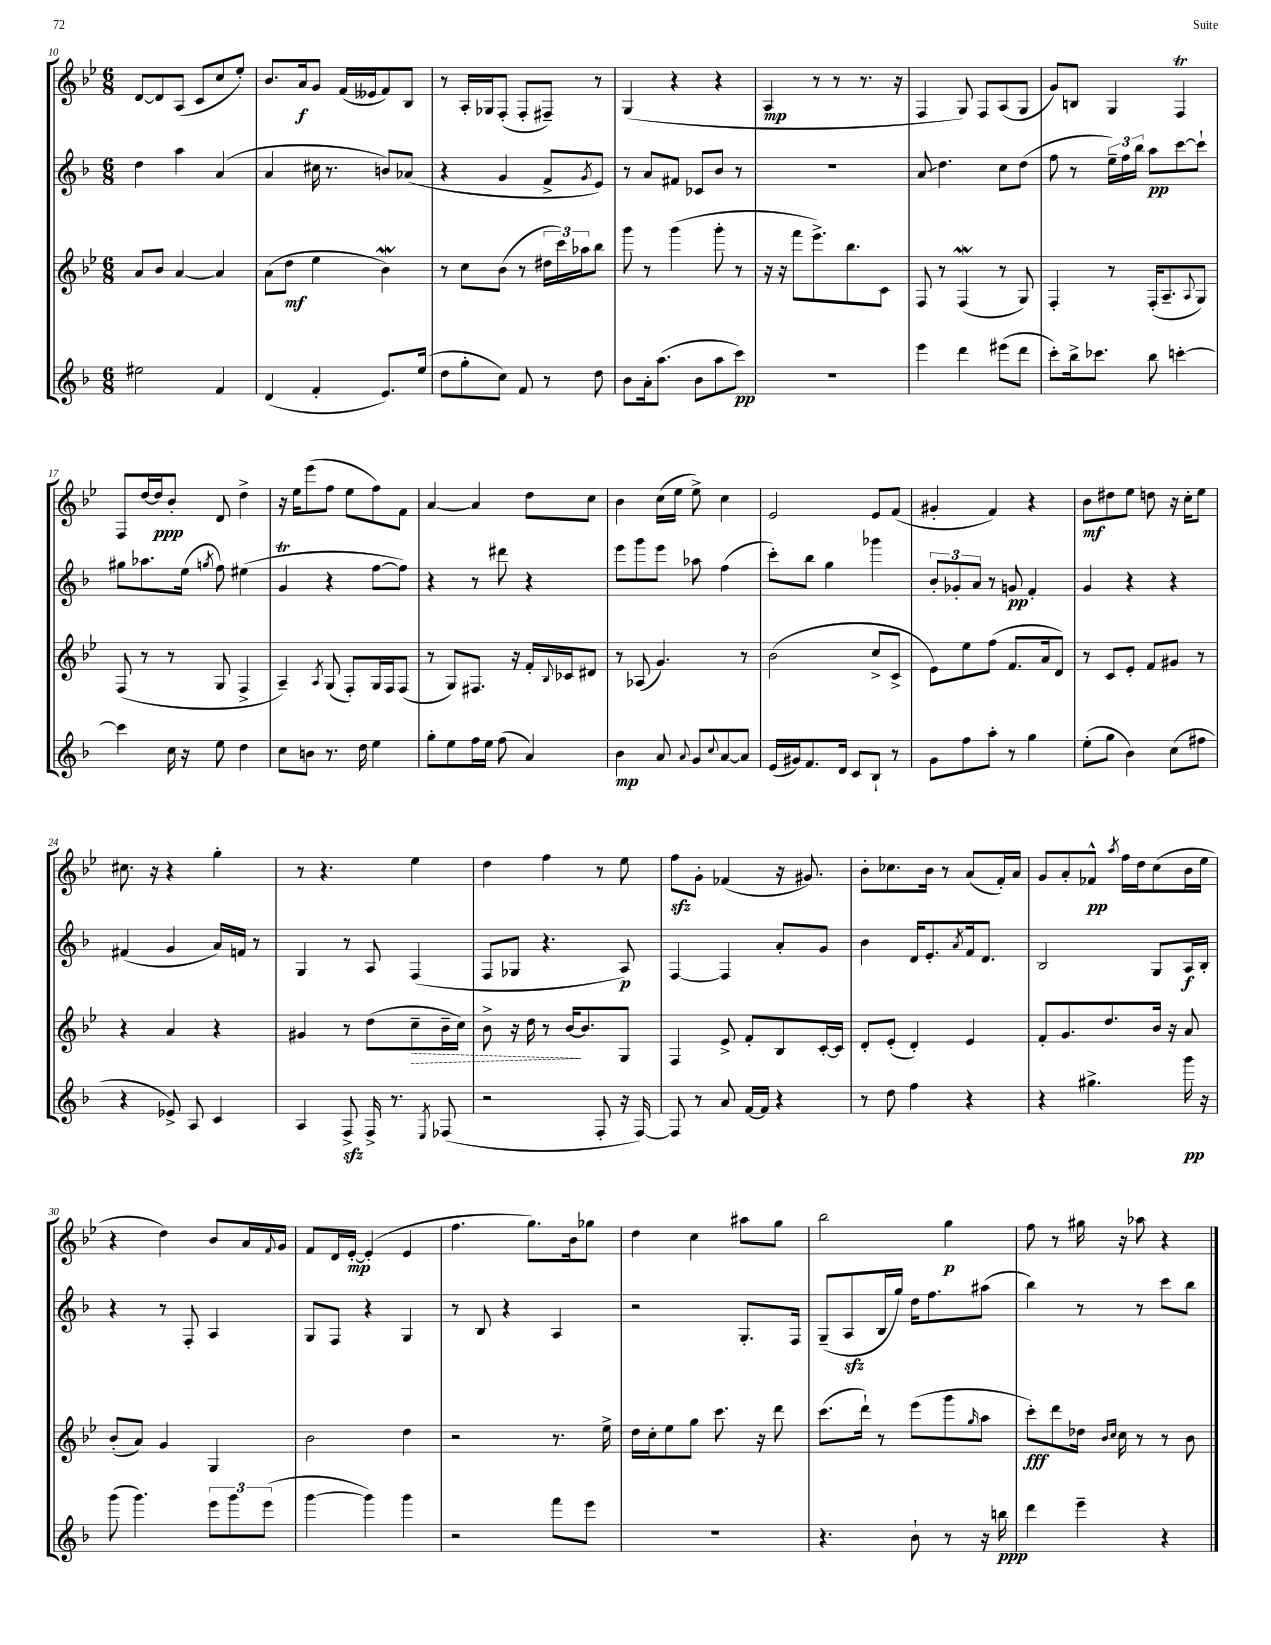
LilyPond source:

<<
\new StaffGroup <<
\new Staff = "s0" {
    \clef treble \key bes \major \numericTimeSignature \time 6/8
    d'8~ d'8 a8( c'8 c''8 ees''8-.) |
    bes'8. a'16\f g'8 f'16( eeses'16 f'8) bes8 |
    r8 a16-. ges16 f8-.( f8-. fis8--) r8 |
    g4( r4 r4 |
    a4\mp r8 r8 r8. r16 |
    f4 g8) f8 a8( g8 |
    g'8) b8 g4 f4\trill |
    f8 d''16~ d''16\ppp bes'8-. d'8 d''4-> |
    r16 ees''16 ees'''8( f''8 ees''8 f''8) f'8 |
    a'4~ a'4 d''8 c''8 |
    bes'4 c''16( ees''16 ees''8->) c''4 |
    ees'2 ees'8 f'8( |
    gis'4-. f'4) r4 |
    bes'8\mf dis''8 ees''8 d''8 r16 c''16-. ees''8 |
    cis''8. r16 r4 g''4-. |
    r8 r4. ees''4 |
    d''4 f''4 r8 ees''8 |
    f''8\sfz g'8-. fes'4( r16 gis'8.) |
    bes'8-. ces''8. bes'16 r8 a'8( f'16-.) a'16 |
    g'8 a'8-. fes'8-^\pp \acciaccatura { a''8 } f''16 d''16 c''8( bes'16 ees''16 |
    r4 d''4) bes'8 a'16 \appoggiatura { f'8 } g'16 |
    f'8 d'16 ees'16~-.\mp ees'4-.( ees'4 |
    f''4. g''8.) bes'16 ges''8 |
    d''4 c''4 ais''8 g''8 |
    bes''2 g''4\p |
    f''8 r8 gis''16 r16 aes''8 r4 \bar "|." |
}
\new Staff = "s1" {
    \clef treble \key f \major \numericTimeSignature \time 6/8
    d''4 a''4 a'4( |
    a'4 cis''16 r8. b'8) aes'8( |
    r4 g'4 f'8-> \acciaccatura { g'8 } e'8) |
    r8 a'8 fis'8 ces'8 bes'8 r8 |
    R2. |
    a'8\glissando d''4. c''8 d''8( |
    f''8 r8 \tuplet 3/2 { e''16--) f''16 bes''16 } a''8\pp c'''8~ c'''8-! |
    gis''8 aes''8. e''16( \acciaccatura { g''8 } f''8) eis''4( |
    g'4\trill r4 f''8~ f''8) |
    r4 r8 dis'''8 r4 |
    e'''8 g'''8 e'''8 aes''8 f''4( |
    c'''8-.) bes''8 g''4 ges'''4 |
    \tuplet 3/2 { bes'8-. ges'8-. a'8 } r8 g'8\pp f'4-. |
    g'4 r4 r4 |
    fis'4( g'4 a'16) f'16 r8 |
    g4 r8 a8 f4( |
    f8 ges8 r4. a8\p) |
    f4~ f4 a'8-. g'8 |
    bes'4 d'16 e'8.-. \acciaccatura { a'8 } f'16 d'8. |
    bes2 g8 a16\f bes16-. |
    r4 r8 f8-. a4 |
    g8 f8 r4 g4 |
    r8 bes8 r4 a4 |
    r2 g8.-. f16 |
    g8--( a8\sfz bes16 g''16) d''16 f''8. ais''8( |
    bes''4) r8 r8 c'''8 bes''8 \bar "|." |
}
\new Staff = "s2" {
    \clef treble \key bes \major \numericTimeSignature \time 6/8
    a'8 bes'8 a'4~ a'4 |
    a'8( d''8\mf ees''4 bes'4\mordent) |
    r8 c''8 bes'8( r8 \tuplet 3/2 { dis''16 c'''16) aes''16 } bes''8 |
    g'''8 r8 g'''4( g'''8-. r8 |
    r16 r16 f'''8 ees'''8.->) bes''8. c'8 |
    f8 r8 f4\mordent( r8 g8) |
    f4-. r8 f16-.( a8.-- \appoggiatura { a8 } g8) |
    f8( r8 r8 g8 f4-> |
    a4--) \acciaccatura { a8 } g8( f8-.) g16 f16 f8( |
    r8 g8) fis8. r16 f'16-. \appoggiatura { bes8 } ces'16 dis'8 |
    r8 aes8( g'4.) r8 |
    bes'2( c''8-> c'8-> |
    ees'8) ees''8 f''8( f'8. a'16 d'8) |
    r8 c'8 ees'8-. f'8 gis'8 r8 |
    r4 a'4 r4 |
    gis'4 r8 d''8( \once \override Hairpin.style = #'dashed-line c''8--\> bes'16-- c''16) |
    bes'8-> r16 d''16 r8 bes'16~\! bes'8. g8 |
    f4 ees'8-> f'8-. bes8 c'16~-. c'16 |
    d'8-. ees'8-.( d'4-.) ees'4 |
    f'8-. g'8. d''8. bes'16 r16 a'8 |
    bes'8-.( a'8) g'4 g4 |
    bes'2 d''4 |
    r2 r8. ees''16-> |
    d''16 c''16-. ees''8 g''8 c'''8. r16 d'''8 |
    c'''8.( d'''16-!) r8 ees'''8( g'''8 \grace { g''16 } a''8 |
    c'''8-.\fff) d'''8 des''16 \grace { bes'16 c''16 } c''16 r8 r8 bes'8 \bar "|." |
}
\new Staff = "s3" {
    \clef treble \key f \major \numericTimeSignature \time 6/8
    eis''2 f'4 |
    d'4( f'4-. e'8.) e''16( |
    d''8 g''8-. c''8) f'8 r8 d''8 |
    bes'8 a'16-. a''8.( bes'8 a''8 c'''8\pp) |
    R2. |
    e'''4 d'''4 eis'''8( d'''8 |
    c'''8-.) bes''16-> ces'''8. bes''8 c'''4~-. |
    c'''4 c''16 r16 e''8 d''4 |
    c''8 b'8 r8. d''16 e''4 |
    g''8-. e''8 f''16 e''16 f''8( a'4) |
    bes'4\mp a'8 \appoggiatura { a'8 } g'8 \appoggiatura { c''8 } a'8~ a'8 |
    e'16( gis'16) f'8. d'16 c'8 bes8-! r8 |
    g'8 f''8 a''8-. r8 g''4 |
    e''8-.( g''8 bes'4) c''8( fis''8 |
    r4 ees'8->) a8 c'4 |
    a4 f8->\sfz f16-> r8. \acciaccatura { e8 } fes8( |
    r2 f8-. r16 f16~) |
    f8 r8 a'8 f'16~ f'16 r4 |
    r8 d''8 f''4 r4 |
    r4 gis''4.-> g'''16\pp r16 |
    g'''8( g'''4.) \tuplet 3/2 { e'''8 g'''8 e'''8( } |
    g'''4~ g'''4) g'''4 |
    r2 f'''8 e'''8 |
    R2. |
    r4. bes'8-! r8 r16 b''16\ppp |
    d'''4 e'''4-- r4 \bar "|." |
}
>>
>>
\layout { \context { \Score currentBarNumber = #10 } }
